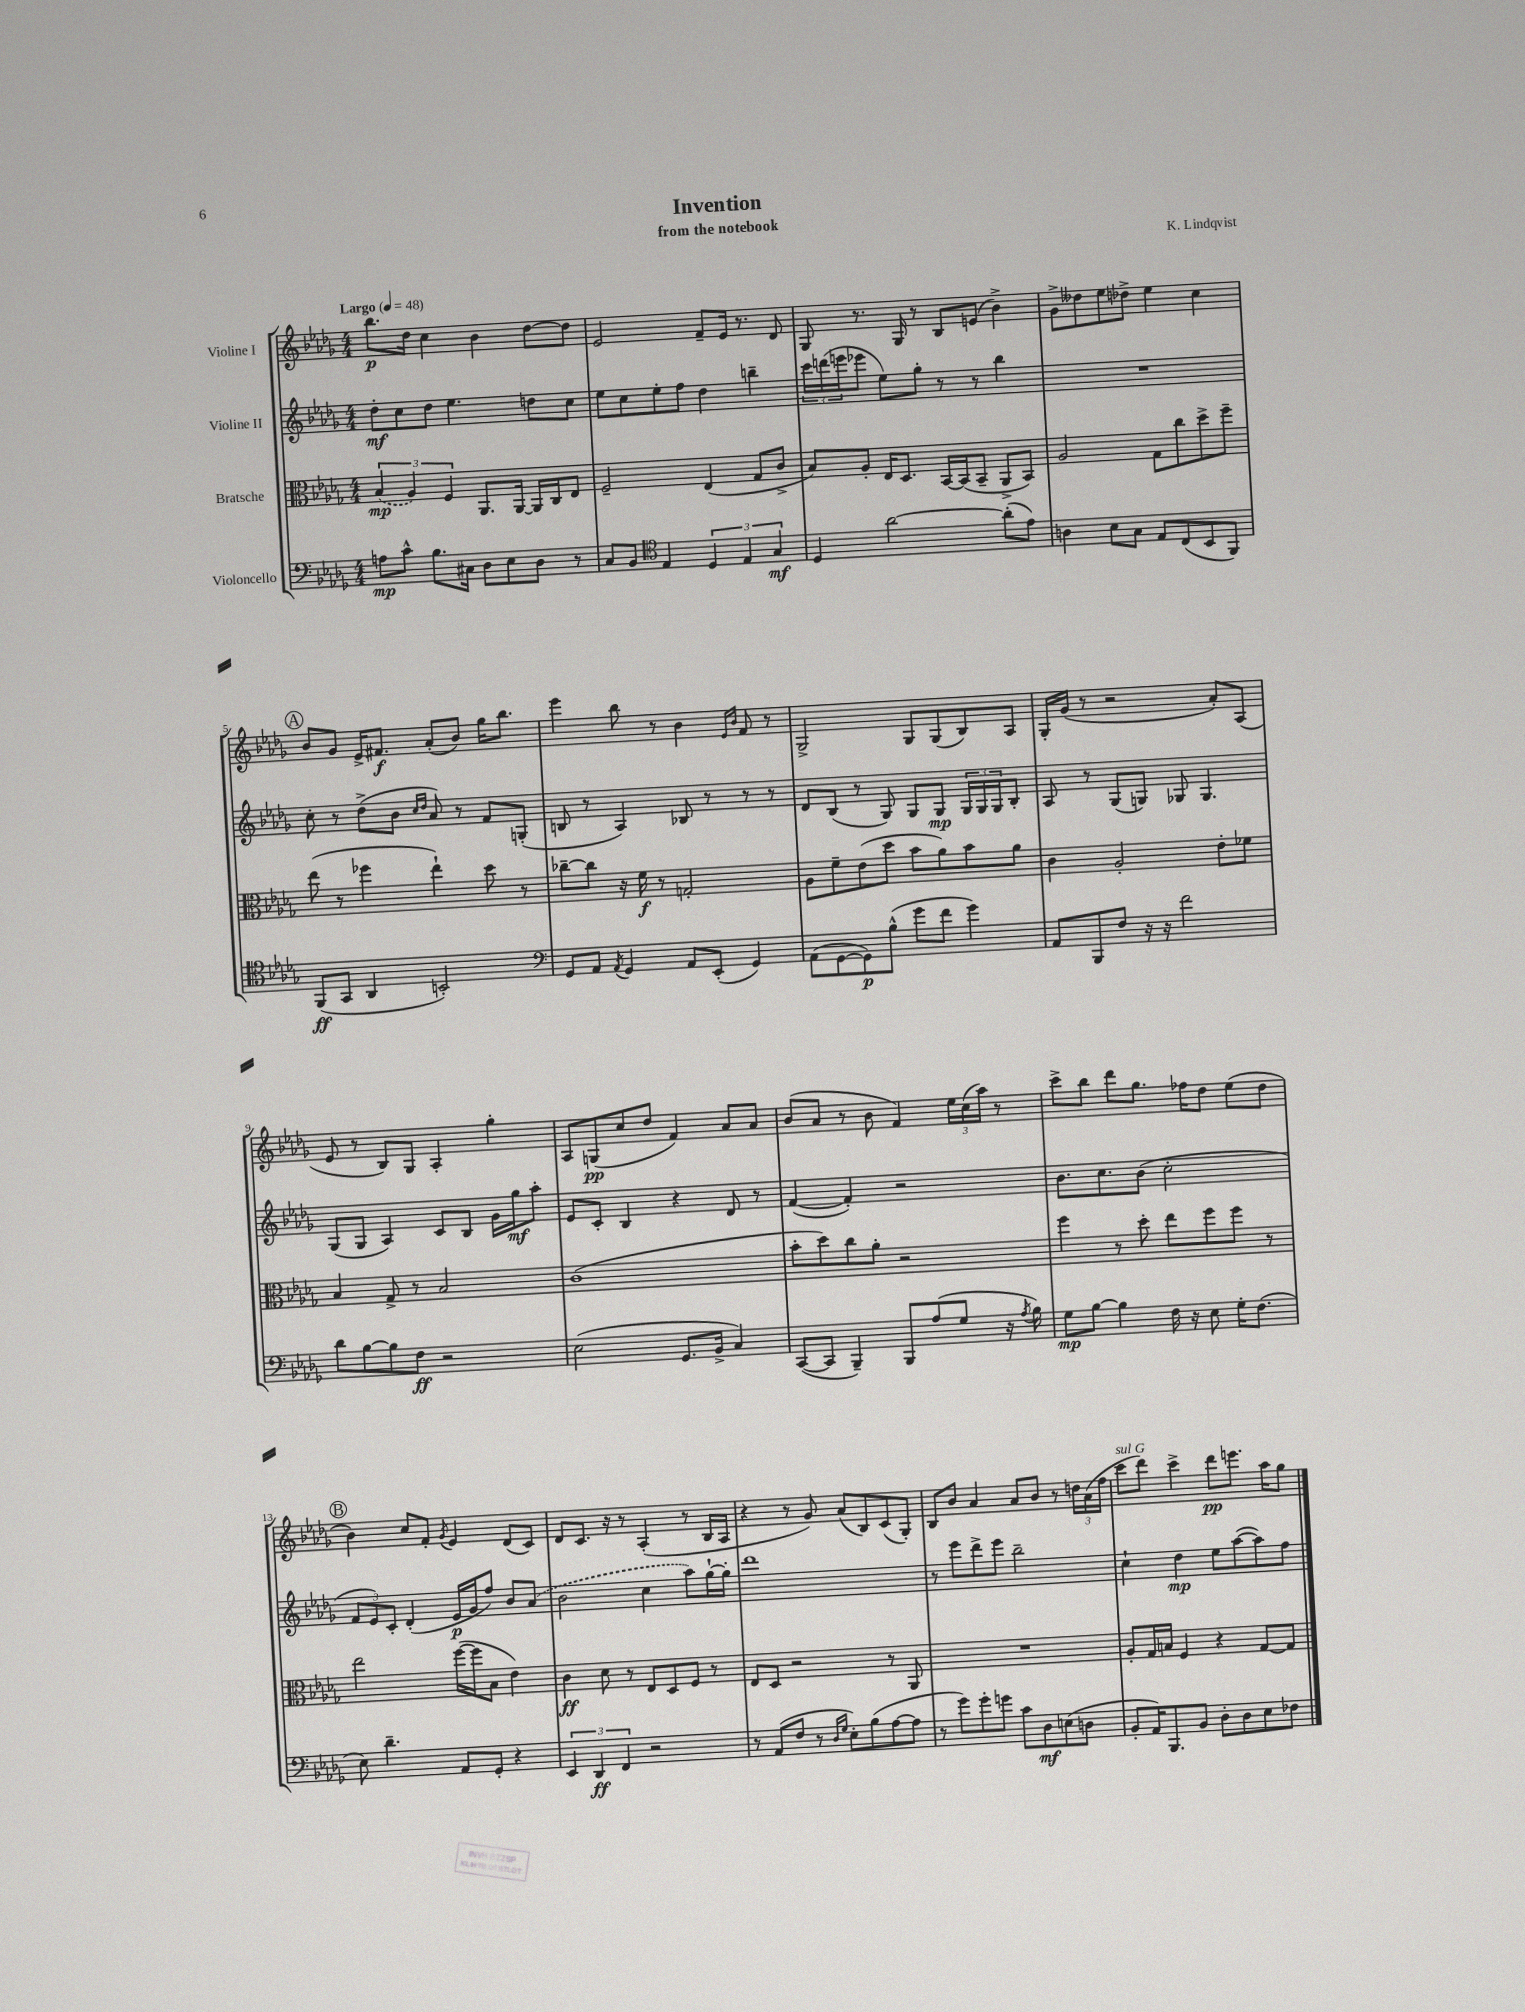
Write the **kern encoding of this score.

**kern	**kern	**kern	**kern
*staff4	*staff3	*staff2	*staff1
*clefF4	*clefC3	*clefG2	*clefG2
*k[b-e-a-d-g-]	*k[b-e-a-d-g-]	*k[b-e-a-d-g-]	*k[b-e-a-d-g-]
*M4/4	*M4/4	*M4/4	*M4/4
*MM48	*MM48	*MM48	*MM48
8A	(6B-	8dd-'	8.bb-
8c^^	.	8cc	.
.	6A-)	.	.
.	.	.	16dd-
8.B-	.	8dd-	4cc
.	6F	.	.
.	.	4.ee-	.
16C#	.	.	.
8D-	8.AA-	.	4b-
8E-	.	.	.
.	[16AA-	.	.
8D-	16AA-]	8dd	[8dd-
.	16C	.	.
8r	8E-	8cc	8dd-]
=	=	=	=
8C	2F~	8ee-	2e-
8BB-	.	8cc	.
*clefC4	*	*	*
4E-	.	8ee-'	.
.	.	8ff	.
6D-	(4E-	4dd-	8f~
.	.	.	16e-
6E-	.	.	.
.	.	.	8.r
.	8G-	4bb~	.
6G-	.	.	.
.	8c^	.	8d-
=	=	=	=
4D-	8B-)	24ccc	8G-
.	.	(24ddd	.
.	.	24eee	.
.	8A-'	8eee-	8.r
[2a-	16E-	8ee-)	.
.	8.D-	.	16G-
.	.	8gg-'	8r
.	[16BB-	8r	8B-
.	(16BB-]	.	.
.	8BB-~	8r	(8e
(8a-']	8AA-^	4bb-	4b-^)
8e-)	8BB-)	.	.
=	=	=	=
4A	2A-	1r	8g-^
.	.	.	8dd--
8B-	.	.	8ee-
8G-	.	.	8dd-^
8E-	8G-	.	4ee-
(8C	8cc	.	.
8BB-	8dd-^	.	4cc
8FF)	8ff~	.	.
=	=	=	=
(8FF	(8ee-	8cc'	8b-
8GG-	8r	8r	8g-
4AA-	4ff-	(8dd-^	16e-^
.	.	.	8.f#
.	.	8b-	.
.	.	16qqcc	.
.	.	16qqdd-	.
2BB')	4ee-`)	8a-)	(8a-'
.	.	8r	8b-)
.	8dd-	8f	16gg-
.	.	.	8.bb-
.	8r	(8G'	.
=	=	=	=
*clefF4	*	*	*
8GG-	[8cc-~	8B	4eee-
8AA-	8cc-]	8r	.
8qAA-	.	.	.
4GG-	16r	4A-)	8bb-
.	16f	.	.
.	8r	.	8r
8AA-	2G'	8B-	4b-
(8EE-'	.	8r	.
.	.	.	16qqe-
.	.	.	16qqb-
4GG-)	.	8r	8f
.	.	8r	8r
=	=	=	=
(8AA-	8A-	8d-	2G-^
[8GG-	8f~	(8B-	.
8GG-])	(8e-	8r	.
(8B-^^	8dd-	8G-)	.
8g-	8b-	8G-	8G-
8f	8a-)	8G-	(8G-
4g-)	8b-	24G-	8B-)
.	.	24G-	.
.	.	24G-	.
.	8a-	8B-'	8A-
=	=	=	=
8AA-	4c	8A-	16G-'
.	.	.	(16g-
8BBB-	.	8r	8r
8F	2A-'	(8G-	2r
16r	.	8G)	.
16r	.	.	.
2f	.	8G-	.
.	.	4.G-	.
.	8e-'	.	8a-')
.	8f-	.	(8A-
=	=	=	=
8d-	4B-	(8G-	8e-
[8B-	.	8G-	8r
8B-]	8G-^	4A-)	8B-)
8F	8r	.	8G-
2r	2B-	8c	4A-'
.	.	8B-	.
.	.	16g-	4gg-'
.	.	16gg-	.
.	.	8aa-'	.
=	=	=	=
(2E-	(1c	8e-	8A-
.	.	8c'	(8G
.	.	4B-	8cc
.	.	.	8dd-
8.GG-	.	4r	4f)
16BB-^	.	.	.
4C)	.	8d-	8a-
.	.	8r	8a-
=	=	=	=
([8CC	8b-'	([4f	(8b-
8CC]	8dd-)	.	8a-
4BBB-~)	8cc	4f'])	8r
.	8a-'	.	8b-
8BBB-	2r	2r	4f)
(8A-	.	.	.
8G-	.	.	24ee-
.	.	.	(24cc
.	.	.	24aa-)
16r	.	.	8r
8qA-	.	.	.
16B-)	.	.	.
=	=	=	=
8G-	4ff	8.b-	8ccc^
[8B-	.	.	8bb-
.	.	8.cc	.
4B-]	8r	.	8ddd-
.	8dd-'	(8b-	8.gg-
16F	8ee-	2cc'	.
16r	.	.	16ff-
8E-	8ff	.	8dd-
16G-'	8ff	.	(8ee-
(8.F	.	.	.
.	8r	.	8dd-
=	=	=	=
8E-)	2ee-	12f	4b-)
.	.	12e-)	.
4.d-~	.	.	.
.	.	12c'	.
.	.	(4d-'	8cc
.	.	.	8f'
.	.	.	8qg-
8AA-	([16ff	16e-	4e-
.	16ff]	16g-	.
8GG-'	8B-	8ff)	.
4r	4e-)	8b-	(8d-
.	.	(8a-	8c)
=	=	=	=
6EE-	4c	2b-	8d-
.	.	.	8.c
6DD-	.	.	.
.	8d-	.	.
.	.	.	16r
6FF	.	.	.
.	8r	.	8r
2r	8E-	4cc	(4A-'
.	8D-	.	.
.	8F	8aa-)	8r
.	8r	[16gg-`	16B-
.	.	16gg-']	16A-
=	=	=	=
8r	8E-	1ddd-	4r
(8AA-	8D-	.	.
8F	2r	.	8r
8r	.	.	8g-)
16qqD-	.	.	.
16qqG-	.	.	.
8E-')	.	.	(8a-
(8B-	.	.	8B-)
[8A-	8r	.	(8c
8A-]	8AA-	.	8G-')
=	=	=	=
8r	1r	8r	8B-
8g-)	.	8eee-	8b-
8g-'	.	8ddd-^	4a-
8g	.	8eee-	.
8c	.	2bb-~	8a-
8D-	.	.	8b-
(8E	.	.	8r
8D	.	.	24dd
.	.	.	(24a-
.	.	.	24ff
=	=	=	=
8BB-'	8A-'	4cc`	8ccc
16AA-)	16G-	.	8ddd-)
8.BBB-	16B	.	.
.	4F	4dd-	4ccc^
8BB-	.	.	.
8D-'	4r	8ee-	8ddd-
8D-	.	([8aa-	8.eee
8E-	[8G-	8aa-])	.
.	.	.	16aa-
8F-	8G-]	8ff	8gg-
==	==	==	==
*-	*-	*-	*-
